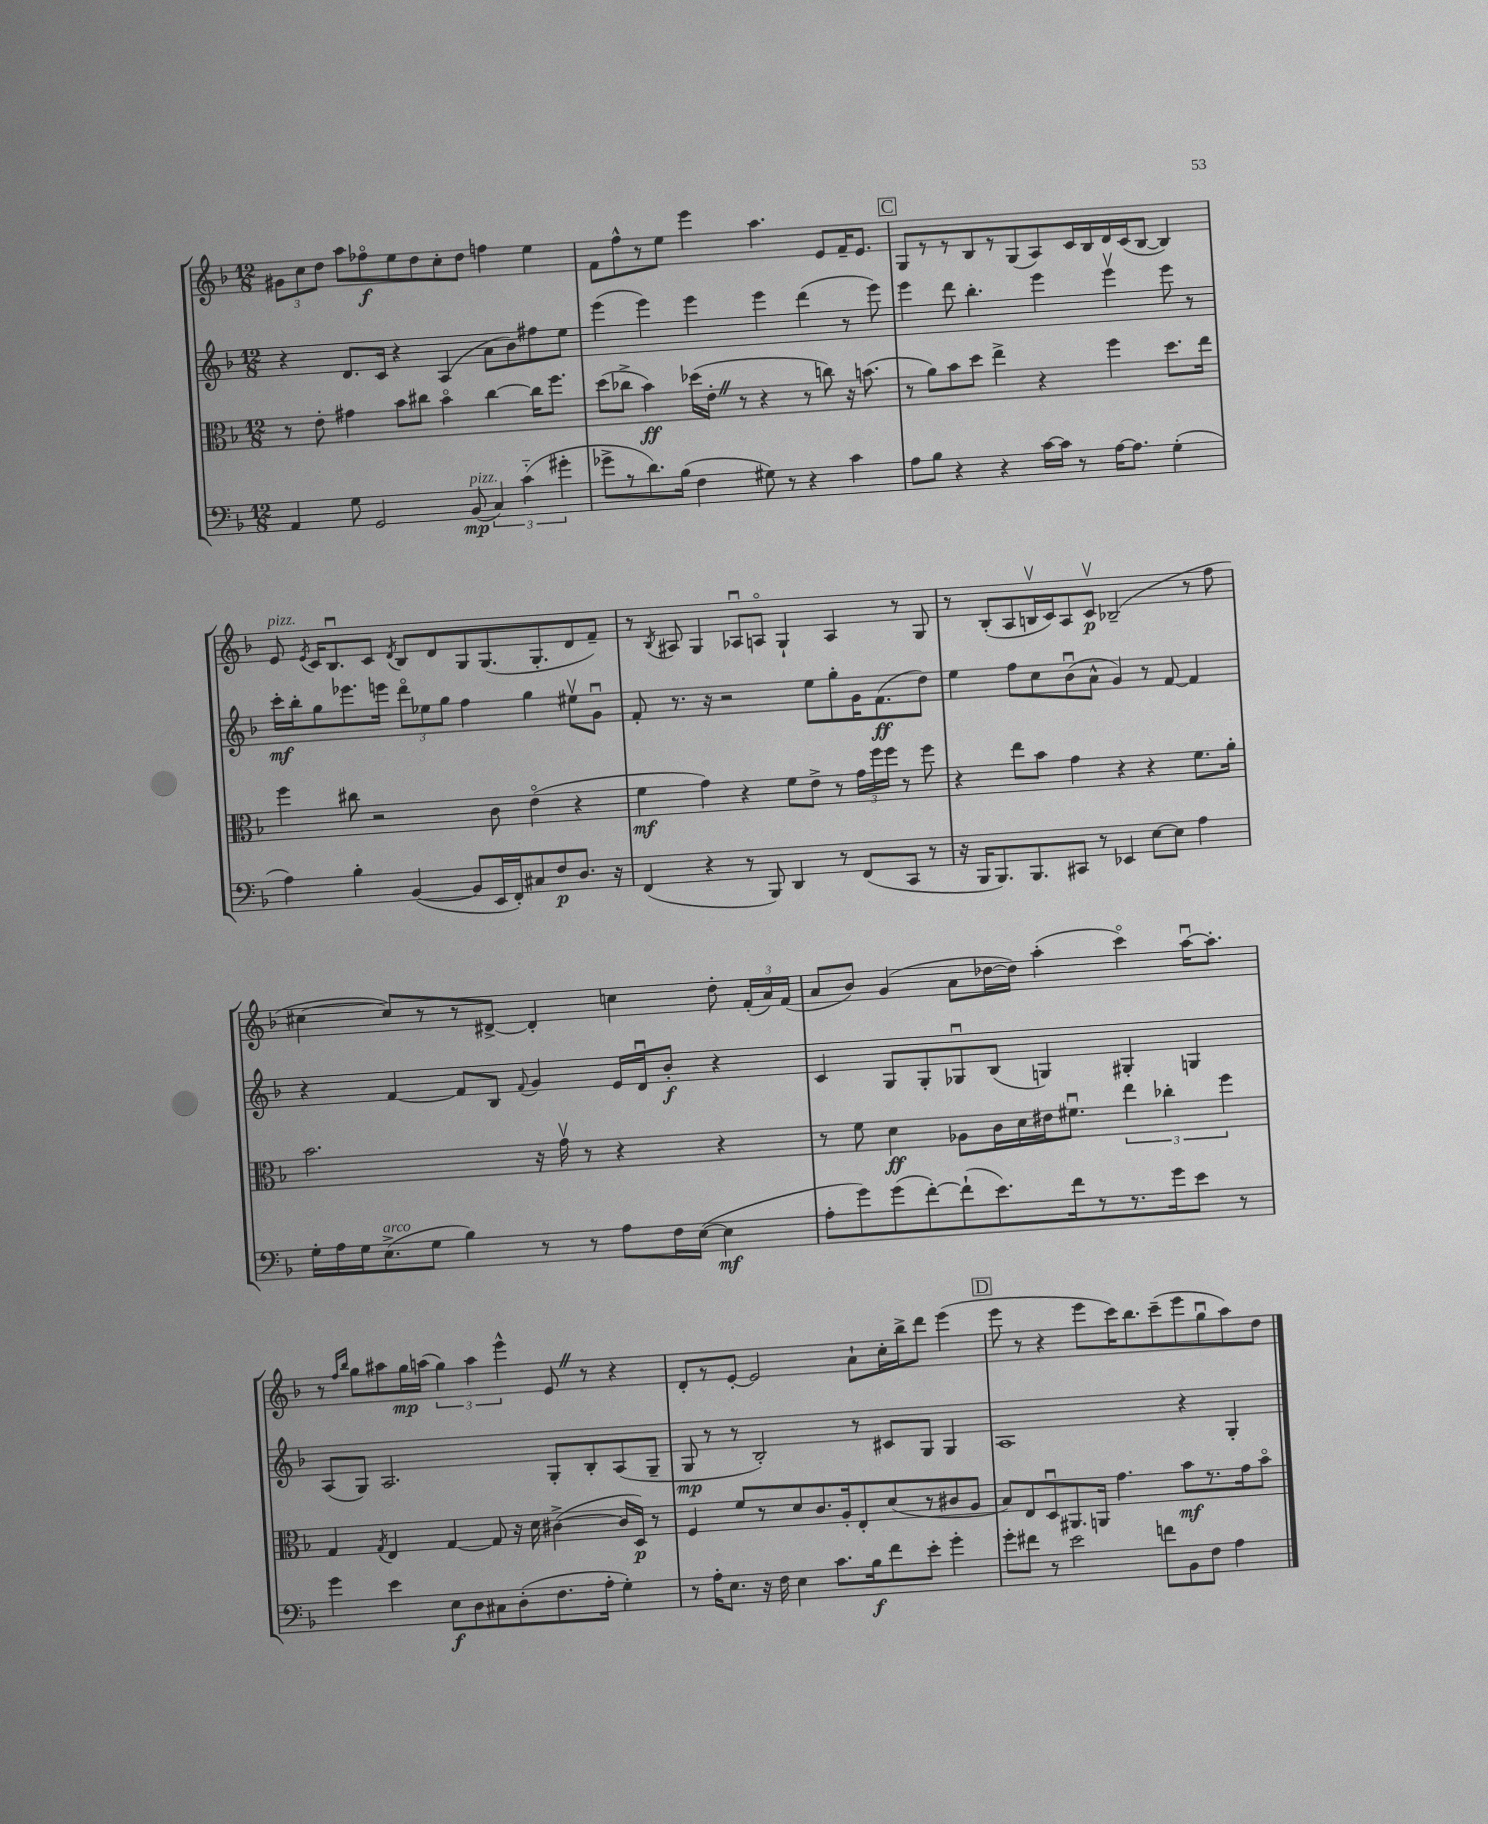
<<
\new StaffGroup <<
\new Staff = "s0" {
    \clef treble \key f \major \numericTimeSignature \time 12/8
    \autoBeamOff \tuplet 3/2 { gis'8[ c''8 d''8] } a''8[ fes''8\flageolet\f e''8 d''8 c''8-. d''8] f''4 e''4 |
    f'8[ f''8-^ r8 e''8] e'''4 a''4. e'8[ f'16-- e'8.] |
    \mark \markup { \box "C" } g8[ r8 r8 bes8 r8 g8( a8) c'16 bes16 d'16 c'16( bes8]~ bes4) |
    e'8^\markup { \italic "pizz." } \acciaccatura { e'8 } c'16[ bes8.\downbow c'8] \acciaccatura { d'8 } bes8[ d'8 g8 g8.( g8.-. d'8 f'8]--) |
    r8 \acciaccatura { bes8 } ais8 g4 aes8[\downbow a8]\flageolet g4-! a4 r8 g8 |
    r8 bes8[-.( a8 b16\upbow c'16) a8 c'8]\upbow\p bes2--( r8 f''8 |
    cis''4~ cis''8[) r8 r8 dis'8]~-> dis'4-. c''4 d''8-. \tuplet 3/2 { f'16[-.( a'16) f'16]( } |
    a'8[ bes'8]) g'4( a'8[ des''16~ des''16]) a''4-.( c'''4\flageolet) a''16[~\downbow a''8.]-. |
    r8 \grace { f''16[ bes''16] } g''8[ ais''8 g''16\mp a''16]( \tuplet 3/2 { g''4) a''4 e'''4-^ } e'8 \once \override BreathingSign.text = \markup { \musicglyph "scripts.caesura.straight" } \breathe r8 r4 |
    d'8[-. r8 e'8]~-. e'2 a'8[-! c''16-. bes''16-> d'''8] e'''4( |
    \mark \markup { \box "D" } e'''8 r8 r4 e'''8[ c'''16) bes''8. c'''8--( e'''8 g''8\downbow a''8) d''8] \bar "|." |
}
\new Staff = "s1" {
    \clef treble \key f \major \numericTimeSignature \time 12/8
    \autoBeamOff r4 d'8.[ c'16] r4 a4( a'8[ bes'8) fis''8 e''8] |
    e'''4( e'''4) e'''4 e'''4 d'''4( r8 e'''8) |
    \mark \markup { \box "C" } e'''4 d'''8 bes''4.-. e'''4 e'''4\upbow e'''8 r8 |
    c'''16[-.\mf bes''16-. g''8 ees'''8. e'''16] \tuplet 3/2 { d'''8[\flageolet ees''8 g''8] } f''4 g''4 eis''8[\upbow g'8]\downbow |
    f'8-. r8. r16 r2 e''8[ g''8-. g'16 f'8.\ff( d''8]) |
    e''4 f''8[ c''8 bes'8\downbow( a'8]-^ g'4) r8 f'8~ f'4 |
    r4 f'4~ f'8[ bes8] \appoggiatura { f'8 } g'4 e'16[ d'16\downbow bes'8]-.\f r4 |
    c'4 g8[ g8-. ges8\downbow bes8]( g4) gis4-. g4 |
    a8[( g8]) a2. g8[-. bes8-. a8( g8]-- |
    g8\mp r8 r8 bes2-.) r8 cis'8[ g8] g4 |
    \mark \markup { \box "D" } a1 r4 g4-. \bar "|." |
}
\new Staff = "s2" {
    \clef alto \key f \major \numericTimeSignature \time 12/8
    \autoBeamOff r8 e'8-. gis'4 bes'8[ cis''8] bes'4\flageolet cis''4~ cis''16[ f''8.] |
    d''8[( ces''8]-> bes'4\ff) des''16[( e'16]-. \once \override BreathingSign.text = \markup { \musicglyph "scripts.caesura.straight" } \breathe r8 r4 r8 c''8) r16 b'8.( |
    \mark \markup { \box "C" } r8 a'8[) bes'8 d''8] e''4-> r4 f''4 d''8.[ e''16] |
    f''4 cis''8 r2 c'8 e'4\flageolet( r4 |
    f'4\mf g'4) r4 f'8[ e'8]-> r8 \tuplet 3/2 { g'16[ f''16 f''16] } r8 f''8 |
    r4 e''8[ bes'8] g'4 r4 r4 f'8.[ a'16]-. |
    bes'2. r16 g'16\upbow r8 r4 r4 |
    r8 f'8 d'4\ff aes8[ c'16 d'16 eis'16 fis'8.]\downbow \tuplet 3/2 { e''4 ces''4-. f''4 } |
    g4 \acciaccatura { g8 } e4 g4~ g8 r16 d'16 cis'4~->( cis'16[ d16]\p) r8 |
    f4 f'8[ r8 d'8 c'8. a16-. e8-. d'8( r8 cis'8 a8] |
    \mark \markup { \box "D" } bes8[) e8 d8\downbow ais,8. a,16] g'4. bes'8[\mf r8. g'16 bes'8]\flageolet \bar "|." |
}
\new Staff = "s3" {
    \clef bass \key f \major \numericTimeSignature \time 12/8
    \autoBeamOff a,4 g8 g,2 bes,8\mp^\markup { \italic "pizz." }( \tuplet 3/2 { c4) c'4-_( gis'4-. } |
    ges'8[-> r8 d'8.) bes16]( f4 gis8) r8 r4 c'4 |
    \mark \markup { \box "C" } a8[ bes8] r4 r4 c'16[~ c'16] r8 a16[~ a8.] g4-.( |
    a4) bes4-. bes,4~( bes,8[ e,16 f,16-.) cis8 f8\p d8.] r16 |
    f,4( r4 r8 bes,,8) d,4 r8 f,8[( c,8] r8 |
    r16 bes,,16[ bes,,8.) bes,,8. cis,8] r8 ees,4 e8[~ e8] a4 |
    g16[-. a16 g16 e8.->^\markup { \italic "arco" }( g8] bes4) r8 r8 a8[ f16 e16]~( e4\mf |
    a8[-. g'8) g'8( f'8~-.) f'8-!( e'8.) f'16 r8 r8. g'16 e'8] r8 |
    g'4 e'4 e8[\f d8 cis8 d8-.( f8. a16]-. g4-.) |
    r8 a16[-. e8.] r16 f16 e4 c'8.[ bes16\f f'8 e'8]-. g'4-. |
    \mark \markup { \box "D" } g'8[-. fis'8] r8 e'2 f'8[ bes,8 f8] a4 \bar "|." |
}
>>
>>
\layout { \context { \Score \remove "Bar_number_engraver" } }
